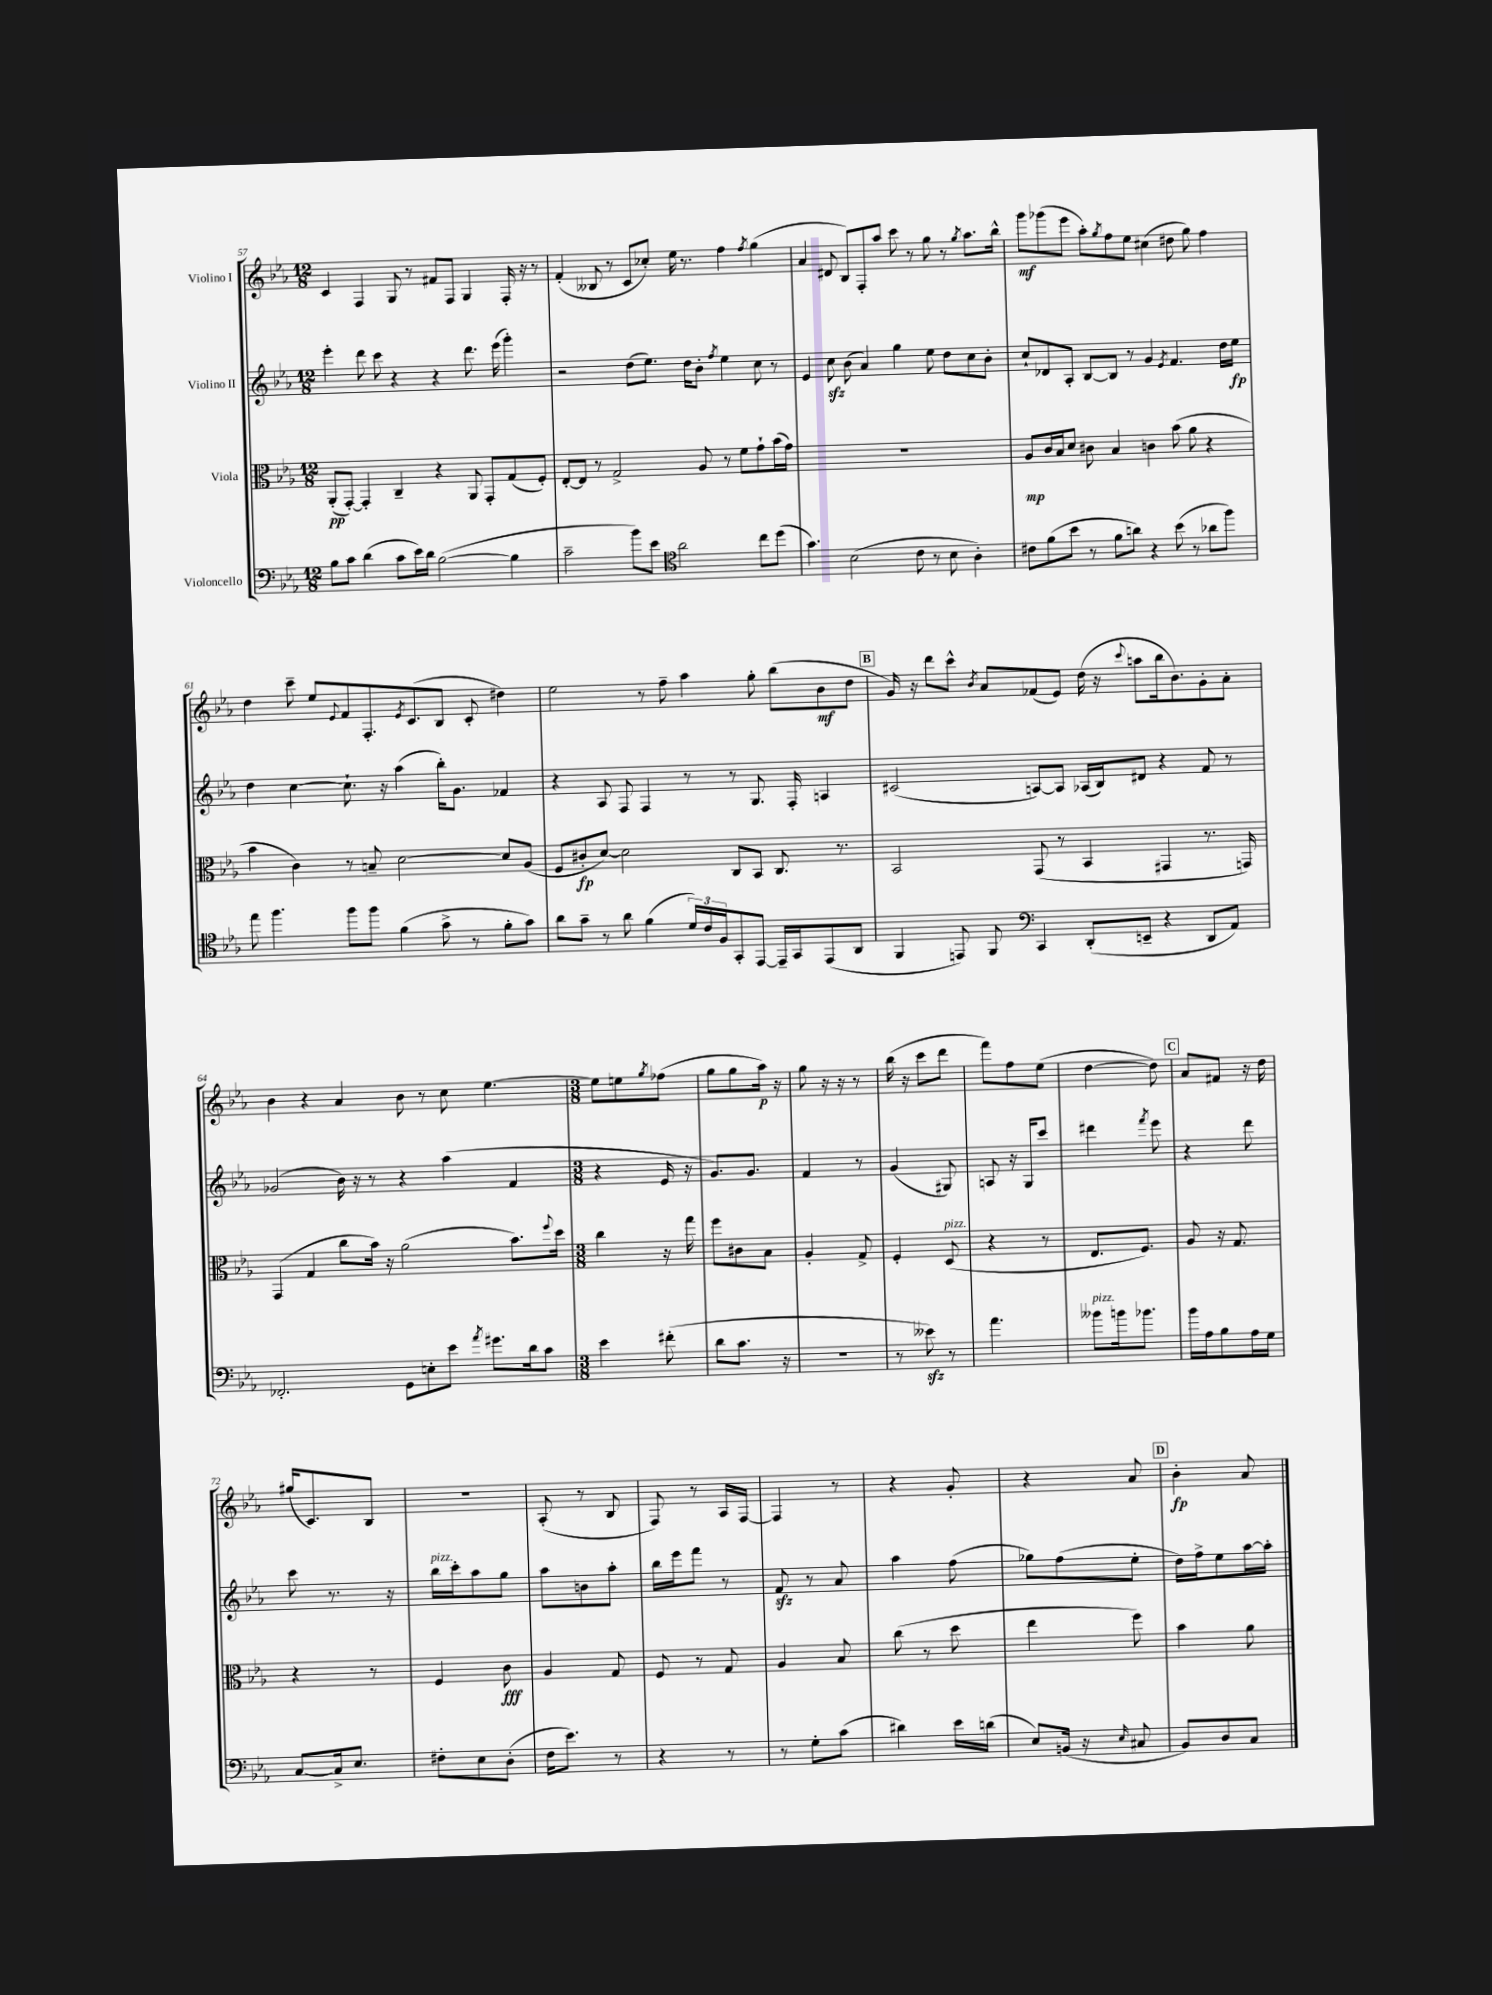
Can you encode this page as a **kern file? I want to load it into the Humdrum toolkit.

**kern	**kern	**kern	**kern
*staff4	*staff3	*staff2	*staff1
*clefF4	*clefC3	*clefG2	*clefG2
*k[b-e-a-]	*k[b-e-a-]	*k[b-e-a-]	*k[b-e-a-]
*M12/8	*M12/8	*M12/8	*M12/8
8B-	(8AA-'	4eee-'	4c
8c	[8GG')	.	.
(4d	4GG']	8ddd	4F
.	.	8ccc	.
8c	4C~	4r	8G
16e-)	.	.	8r
16d	.	.	.
([2B-	4r	4r	8f#
.	.	.	8F
.	8AA-	8.ddd	4G
.	8GG'	.	.
.	.	(16eee-	.
4B-]	(8G	4ggg')	16F'
.	.	.	16r
.	8F')	.	8r
=	=	=	=
2c~	[8E-'	2r	(4f'
.	8E-]	.	.
.	8r	.	8B--
.	2G^	.	8r
8b-)	.	(8dd	8c
8e-	.	8.ee-)	8cc-')
*clefC4	*	*	*
2a-	.	.	16ee-
.	.	16dd	8.r
.	8A-	8b-'	.
.	.	8qff	.
.	8r	4ee-	4ff
.	8f	.	.
.	.	.	8qff
8cc	8g`	8cc	(4gg
(8dd	(16b-	8r	.
.	16g)	.	.
=	=	=	=
4.g)	1.r	4e-	4a-
.	.	8cc	8d#
(2B-	.	(8b-	8B-)
.	.	4a-)	8F'
.	.	.	8aa-
.	.	4gg	8ccc
8c	.	.	8r
8r	.	8ee-	8gg
8B-	.	8dd	8r
.	.	.	8qgg
4A-')	.	8cc	8.aa-
.	.	8b-'	.
.	.	.	16bb-^^
=	=	=	=
8c#	8A-	8cc`	8ggg
(8f	16c	8d-	(8ggg-
.	16B-	.	.
8b-	8d	8A-'	8eee-
8r	8c#	[8B-	8aa-')
.	.	.	8qgg
8f	4B-	8B-]	8ff
8a)	.	8r	8ee-
4r	4c	4g	(4cc#
.	.	8qe-	.
(8b-	(8b-	4.f	8dd#
8r	8a-	.	8gg)
8a-	4r	.	4ff
8ff)	.	16dd	.
.	.	16ee-	.
=	=	=	=
8ee-	4b-	4dd	4dd
4.ff	.	.	.
.	4c)	[4cc	8ccc~
.	.	.	8ee-
.	.	.	8qqe-
8ff	8r	8.cc`]	8f
8ff	8B~	.	8.F'
.	.	16r	.
(4f	[2d	(4aa-	.
.	.	.	8qe-
.	.	.	(8.c
8g^	.	16bb-')	8B-
.	.	8.g	.
8r	.	.	8c'
8f'	8d]	4f-	4dd#)
8g)	(8A-	.	.
=	=	=	=
8a-	8F	4r	2ee-
8g~	8c#'	.	.
8r	[8d)	8A-	.
8a-	2d]	8F	.
(4f	.	4F	8r
.	.	.	8ff~
24d)	.	8r	4aa-
24c	.	.	.
24F	.	.	.
8GG'	8C	8r	.
[8EE-	8BB-	8.G	8gg'
16EE-~]	8.C	.	(8bb-
16GG	.	16F'	.
(8EE-	.	4A	8b-
.	8.r	.	.
8AA-	.	.	8dd
=	=	=	=
4FF	2BB-	(2c#	16g)
.	.	.	16r
.	.	.	8ddd
8EE)	.	.	8ccc^^
.	.	.	8qb-
8FF	.	.	8a-
*clefF4	*	*	*
4CC	(8GG	[8A)	(8f-
.	8r	8A]	8e-)
(8DD'	4BB-	(16A-	(16dd
.	.	16B-)	16r
.	.	.	8qqccc
8EE~	.	8d#	8aa
4r	4GG#	4r	16bb-
.	.	.	8.b-)
8DD	8.r	8f	8g'
8AA-)	.	8r	8a-'
.	16GG)	.	.
=	=	=	=
2.FF-'	(4GG	(2g-	4b-
.	4G	.	4r
.	8cc	16b-)	4a-
.	.	16r	.
.	16b-)	8r	.
.	16r	.	.
8GG	(2a-	4r	8b-
8E'	.	.	8r
8e-	.	(4aa-	8cc
8qa-	.	.	.
8.g#	.	.	[4.ee-
.	8.b-)	4f	.
16d	.	.	.
8c	.	.	.
.	8qqff	.	.
.	16dd	.	.
=	=	=	=
*M3/8	*M3/8	*M3/8	*M3/8
4e-	4cc	4r	8ee-]
.	.	.	8ee
.	.	.	8qgg
(8f#'	16r	16e-	(8ff-
.	16gg	16r	.
=	=	=	=
8d	8ff	8.g)	8gg
8.c	8c#	.	8gg
.	.	8.g	.
.	8B-	.	16aa-)
16r	.	.	16r
=	=	=	=
4.r	4A-'	4f	8gg
.	.	.	16r
.	.	.	16r
.	8G^	8r	8r
=	=	=	=
8r	4F'	(4g	(16bb-
.	.	.	16r
8e--)	.	.	8ccc
8r	(8D	8G#)	8ddd
=	=	=	=
4.a-	4r	8A	8fff)
.	.	16r	8ff
.	.	16G	.
.	8r	8ccc	(8ee-
=	=	=	=
8b--	8.E-	4ddd#	[4dd
16b	.	.	.
8.b-	8.F)	.	.
.	.	8qfff	.
.	.	8eee-	8dd])
=	=	=	=
16b-	8A-	4r	8a-
16A-	.	.	.
8B-	16r	.	8f#
.	8.G	.	.
16A-	.	8ddd	16r
16G	.	.	16dd
=	=	=	=
[8C	4r	8ccc	(16gg#
.	.	.	8.c)
16C^]	.	8.r	.
8.E-	.	.	.
.	8r	.	8B-
.	.	16r	.
=	=	=	=
8F#'	4F	16bb-	4.r
.	.	16ccc'	.
8E-	.	8aa-	.
(8D'	8c	8gg	.
=	=	=	=
16F	4A-	8aa-	(8A-'
8.e-)	.	.	.
.	.	8b	8r
8r	8G	8aa-'	8B-
=	=	=	=
4r	8F	16bb-	8F)
.	.	16eee-	.
.	8r	8fff	8r
8r	8G	8r	16A-
.	.	.	[16F
=	=	=	=
8r	4A-	8f	4F]
8G'	.	8r	.
(8c	8B-	8a-	8r
=	=	=	=
4d#)	(8cc	4aa-	4r
.	8r	.	.
16e-	8dd	(8ff	8g'
(16d	.	.	.
=	=	=	=
8E-)	4ee-	8gg-)	4r
(16BB	.	(8ff	.
16r	.	.	.
16qqE-	.	.	.
8C#	8ff)	8ee-'	8a-
=	=	=	=
8BB-)	4b-	16dd)	4b-'
.	.	16ff^	.
8D	.	8ee-	.
8C	8a-	[16aa-	8a-
.	.	16aa-']	.
==	==	==	==
*-	*-	*-	*-
